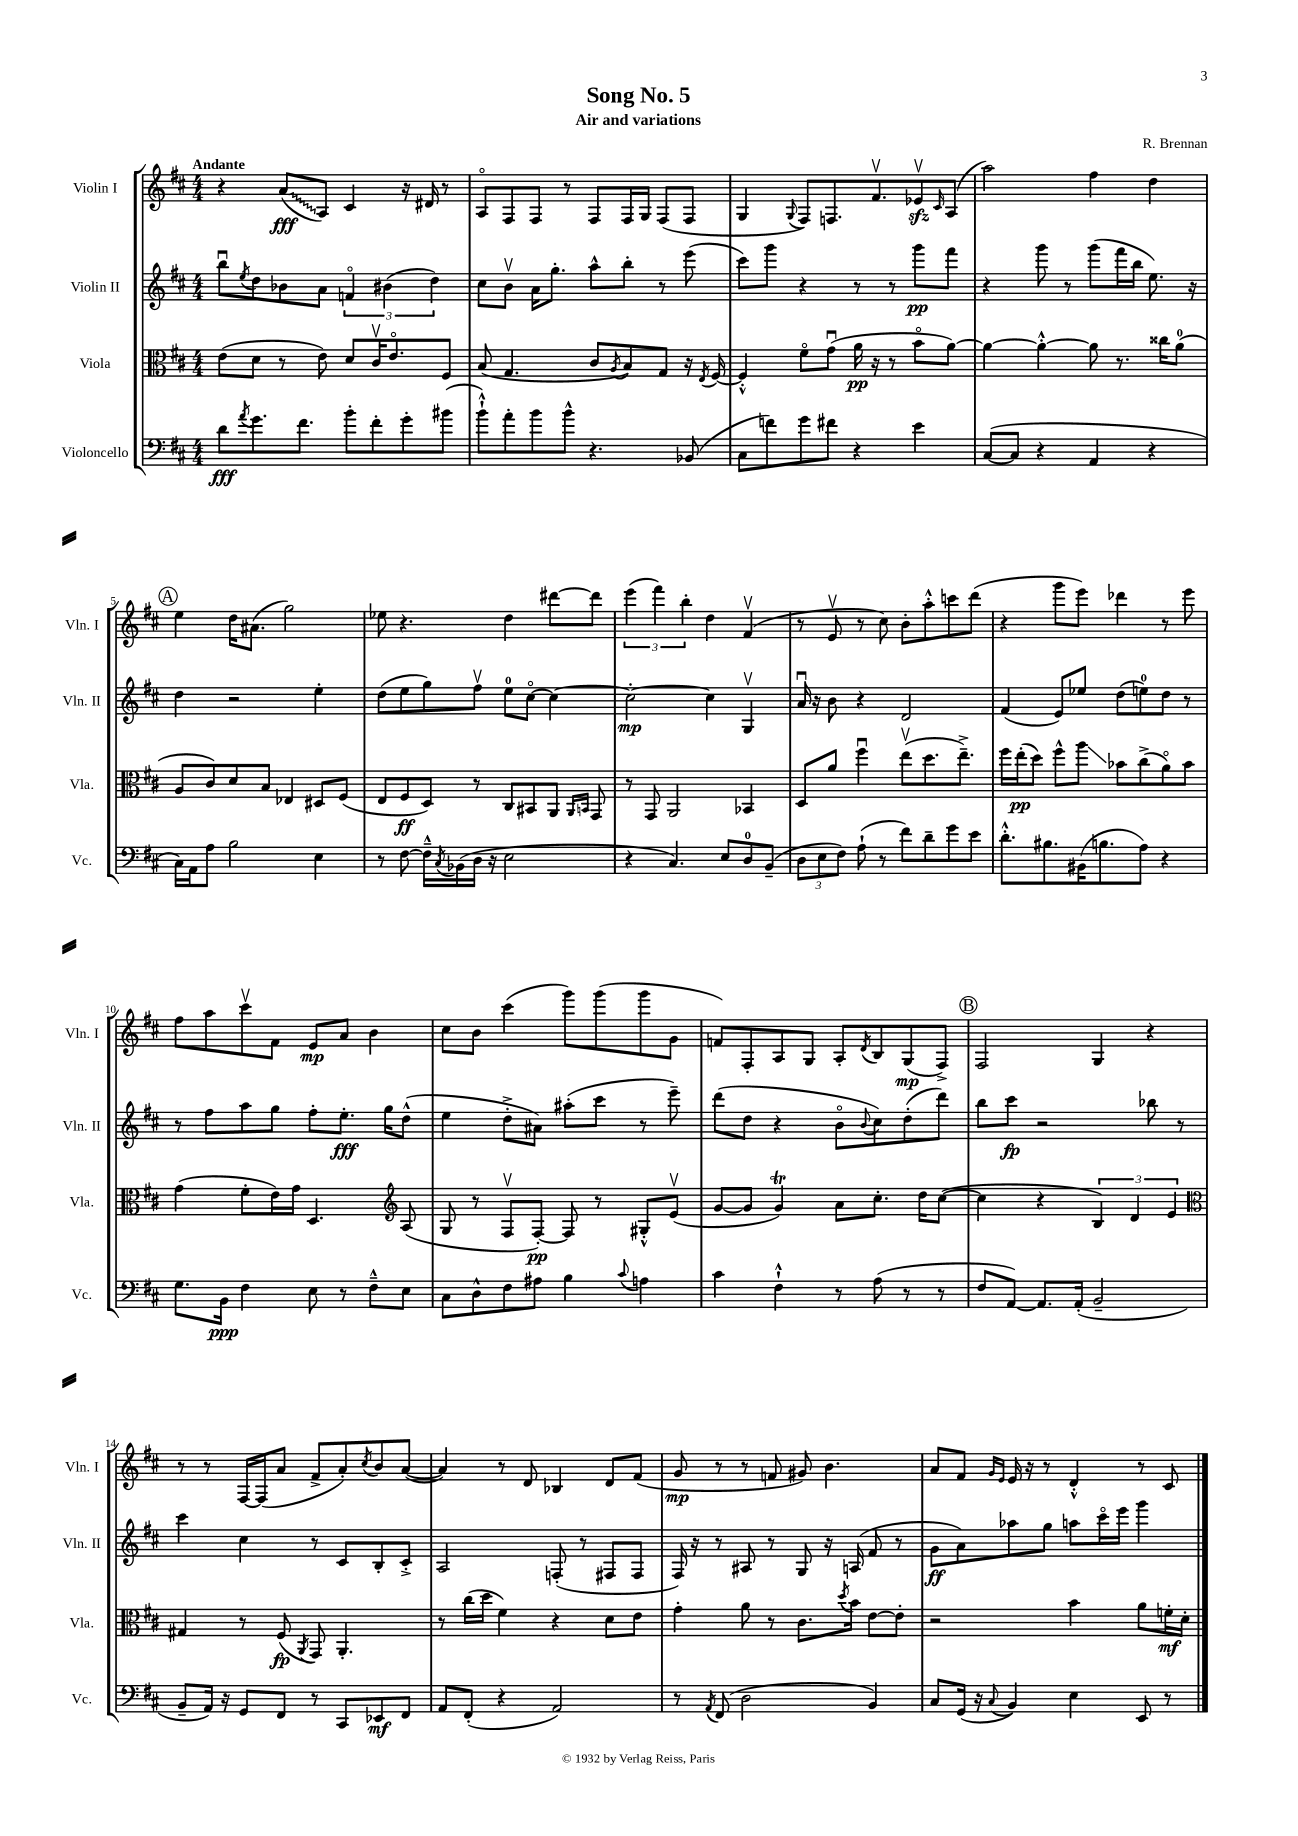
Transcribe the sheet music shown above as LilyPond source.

\header { title = "Song No. 5" composer = "R. Brennan" subtitle = "Air and variations" }
<<
\new StaffGroup <<
\new Staff = "s0" \with { instrumentName = "Violin I" shortInstrumentName = "Vln. I" } {
    \clef treble \key d \major \numericTimeSignature \time 4/4 \tempo "Andante"
    r4 \once \override Glissando.style = #'zigzag a'8\glissando\fff( a8) cis'4 r16 dis'16 r8 |
    a8\flageolet fis8 fis8 r8 fis8 fis16 g16 fis8( fis8 |
    g4 \appoggiatura { g8 } fis8) f8. fis'8.\upbow ees'8\upbow\sfz \grace { cis'16 } a8( |
    a''2) fis''4 d''4 |
    \mark \markup { \circle "A" } e''4 d''16 ais'8.( g''2) |
    ees''8 r4. d''4 dis'''8~ dis'''8 |
    \tuplet 3/2 { e'''4( fis'''4) b''4-. } d''4 fis'4\upbow( |
    r8 e'8\upbow r8 cis''8) b'8-. a''8-.-^ c'''8 d'''8( |
    r4 g'''8 e'''8) des'''4 r8 e'''8 |
    fis''8 a''8 cis'''8\upbow fis'8 e'8\mp a'8 b'4 |
    cis''8 b'8 cis'''4( g'''8) g'''8( g'''8 g'8 |
    f'8) fis8-. a8 g8 a8-. \acciaccatura { d'8 } b8 g8\mp( fis8->) |
    \mark \markup { \circle "B" } fis2 g4 r4 |
    r8 r8 fis16~ fis16( a'8 fis'8-> a'8-.) \acciaccatura { cis''8 } b'8 a'8~( |
    a'4) r8 d'8 bes4 d'8 fis'8( |
    g'8\mp r8 r8 f'8 gis'8) b'4. |
    a'8 fis'8 \grace { g'16 e'16 } e'16 r16 r8 d'4-.-^ r8 cis'8 \bar "|." |
}
\new Staff = "s1" \with { instrumentName = "Violin II" shortInstrumentName = "Vln. II" } {
    \clef treble \key d \major \numericTimeSignature \time 4/4
    b''8\downbow \acciaccatura { e''8 } d''8 bes'8 a'8 \tuplet 3/2 { f'4\flageolet bis'4( d''4) } |
    cis''8 b'8\upbow a'16 g''8.-. a''8-^ b''8-. r8 e'''8( |
    cis'''8) g'''8 r4 r8 r8 g'''8\pp fis'''8 |
    r4 g'''8 r8 g'''8( fis'''16 b''16 e''8.) r16 |
    \mark \markup { \circle "A" } d''4 r2 e''4-. |
    d''8( e''8 g''8) fis''8\upbow e''8-0 cis''8~\flageolet cis''4~ |
    cis''2~-.\mp cis''4 g4\upbow |
    a'16\downbow r16 b'8 r4 d'2 |
    fis'4( e'8) ees''8 d''8( e''8-0) d''8 r8 |
    r8 fis''8 a''8 g''8 fis''8-. e''8.-.\fff g''16 d''8-^( |
    e''4 d''8-.-> ais'8) ais''8-.( cis'''8 r8 e'''8--) |
    d'''8( d''8 r4 b'8\flageolet \appoggiatura { b'8 } cis''8) d''8-.( d'''8) |
    \mark \markup { \circle "B" } b''8 cis'''8\fp r2 bes''8 r8 |
    cis'''4 cis''4 r8 cis'8 b8-. cis'8-.-> |
    a2 f8-.( r8 fis8 fis8 |
    fis16) r16 r8 ais8 r8 g8 r16 a16( fis'8 r8 |
    g'8\ff a'8) aes''8 g''8 a''8 cis'''16\flageolet e'''16 g'''4 \bar "|." |
}
\new Staff = "s2" \with { instrumentName = "Viola" shortInstrumentName = "Vla." } {
    \clef alto \key d \major \numericTimeSignature \time 4/4
    e'8( d'8 r8 e'8) d'8 cis'16\upbow e'8.\flageolet fis8 |
    b8( g4. cis'8 \acciaccatura { a8 } b8) g8 r16 \acciaccatura { e8 } fis16~ |
    fis4-.-^ fis'8\flageolet g'8\downbow( a'16\pp r16 r8 b'8\flageolet a'8~) |
    a'4~ a'4~-.-^ a'8 r8. cisis''16 a'8-0( |
    \mark \markup { \circle "A" } a8 cis'8) d'8 b8 ees4 dis8 fis8( |
    e8 fis8\ff d8) r8 cis8 bis,8 a,8 \grace { a,16 b,16 } g,8 |
    r8 g,8 a,2 bes,4 |
    d8 a'8 fis''4\downbow e''8\upbow( d''8. e''8.--->) |
    fis''16 e''16-.\pp( d''8) fis''8-^ a''8\glissando bes'8 cis''8->( a'8\flageolet) bes'8 |
    g'4( fis'8-. e'16) g'16 d4. \clef treble a8( |
    g8 r8 fis8\upbow fis8~-.\pp) fis8 r8 gis8-.-^ e'8\upbow( |
    g'8~ g'8 g'4\trill) a'8 cis''8.-. d''16 cis''8~( |
    \mark \markup { \circle "B" } cis''4 r4 \tuplet 3/2 { b4) d'4 e'4 } |
    \clef alto gis4 r8 fis8\fp( \acciaccatura { a,8 } g,8) a,4.-. |
    r8 cis''16( d''16 fis'4) r4 d'8 e'8 |
    g'4-. a'8 r8 cis'8. \acciaccatura { d''8 } b'16 e'8~ e'8-. |
    r2 b'4 a'8 f'16-.\mf d'16-. \bar "|." |
}
\new Staff = "s3" \with { instrumentName = "Violoncello" shortInstrumentName = "Vc." } {
    \clef bass \key d \major \numericTimeSignature \time 4/4
    d'8\fff \acciaccatura { a'8 } g'8. fis'8. b'8-. fis'8-. g'8-. bis'8( |
    b'8-!-^) a'8-. b'8 b'8-^ r4. bes,8( |
    cis8 f'8) g'8 fis'8 r4 e'4 |
    cis8~( cis8 r4 a,4 r4 |
    \mark \markup { \circle "A" } cis16) a,16 a8 b2 e4 |
    r8 fis8~ fis16---^ \acciaccatura { cis8 } bes,16( d16 r16 e2 |
    r4 cis4.) e8 d8-0 b,8--( |
    \tuplet 3/2 { d8 e8 fis8) } a8-!( r8 fis'8) d'8-- g'8 e'8 |
    d'8.-.-^ bis8. bis,16( b8. a8) r4 |
    g8. b,16\ppp fis4 e8 r8 fis8---^ e8 |
    cis8 d8-^ fis8 ais8 b4 \appoggiatura { cis'8 } a4 |
    cis'4 fis4-!-^ r8 a8( r8 r8 |
    \mark \markup { \circle "B" } fis8 a,8~) a,8. a,16-.( b,2-- |
    b,8-- a,16) r16 g,8 fis,8 r8 cis,8 ees,8\mf fis,8 |
    a,8 fis,8-.( r4 a,2) |
    r8 \acciaccatura { a,8 } fis,8( d2 b,4) |
    cis8 g,16( r16 \appoggiatura { cis8 } b,4) e4 e,8 r8 \bar "|." |
}
>>
>>
